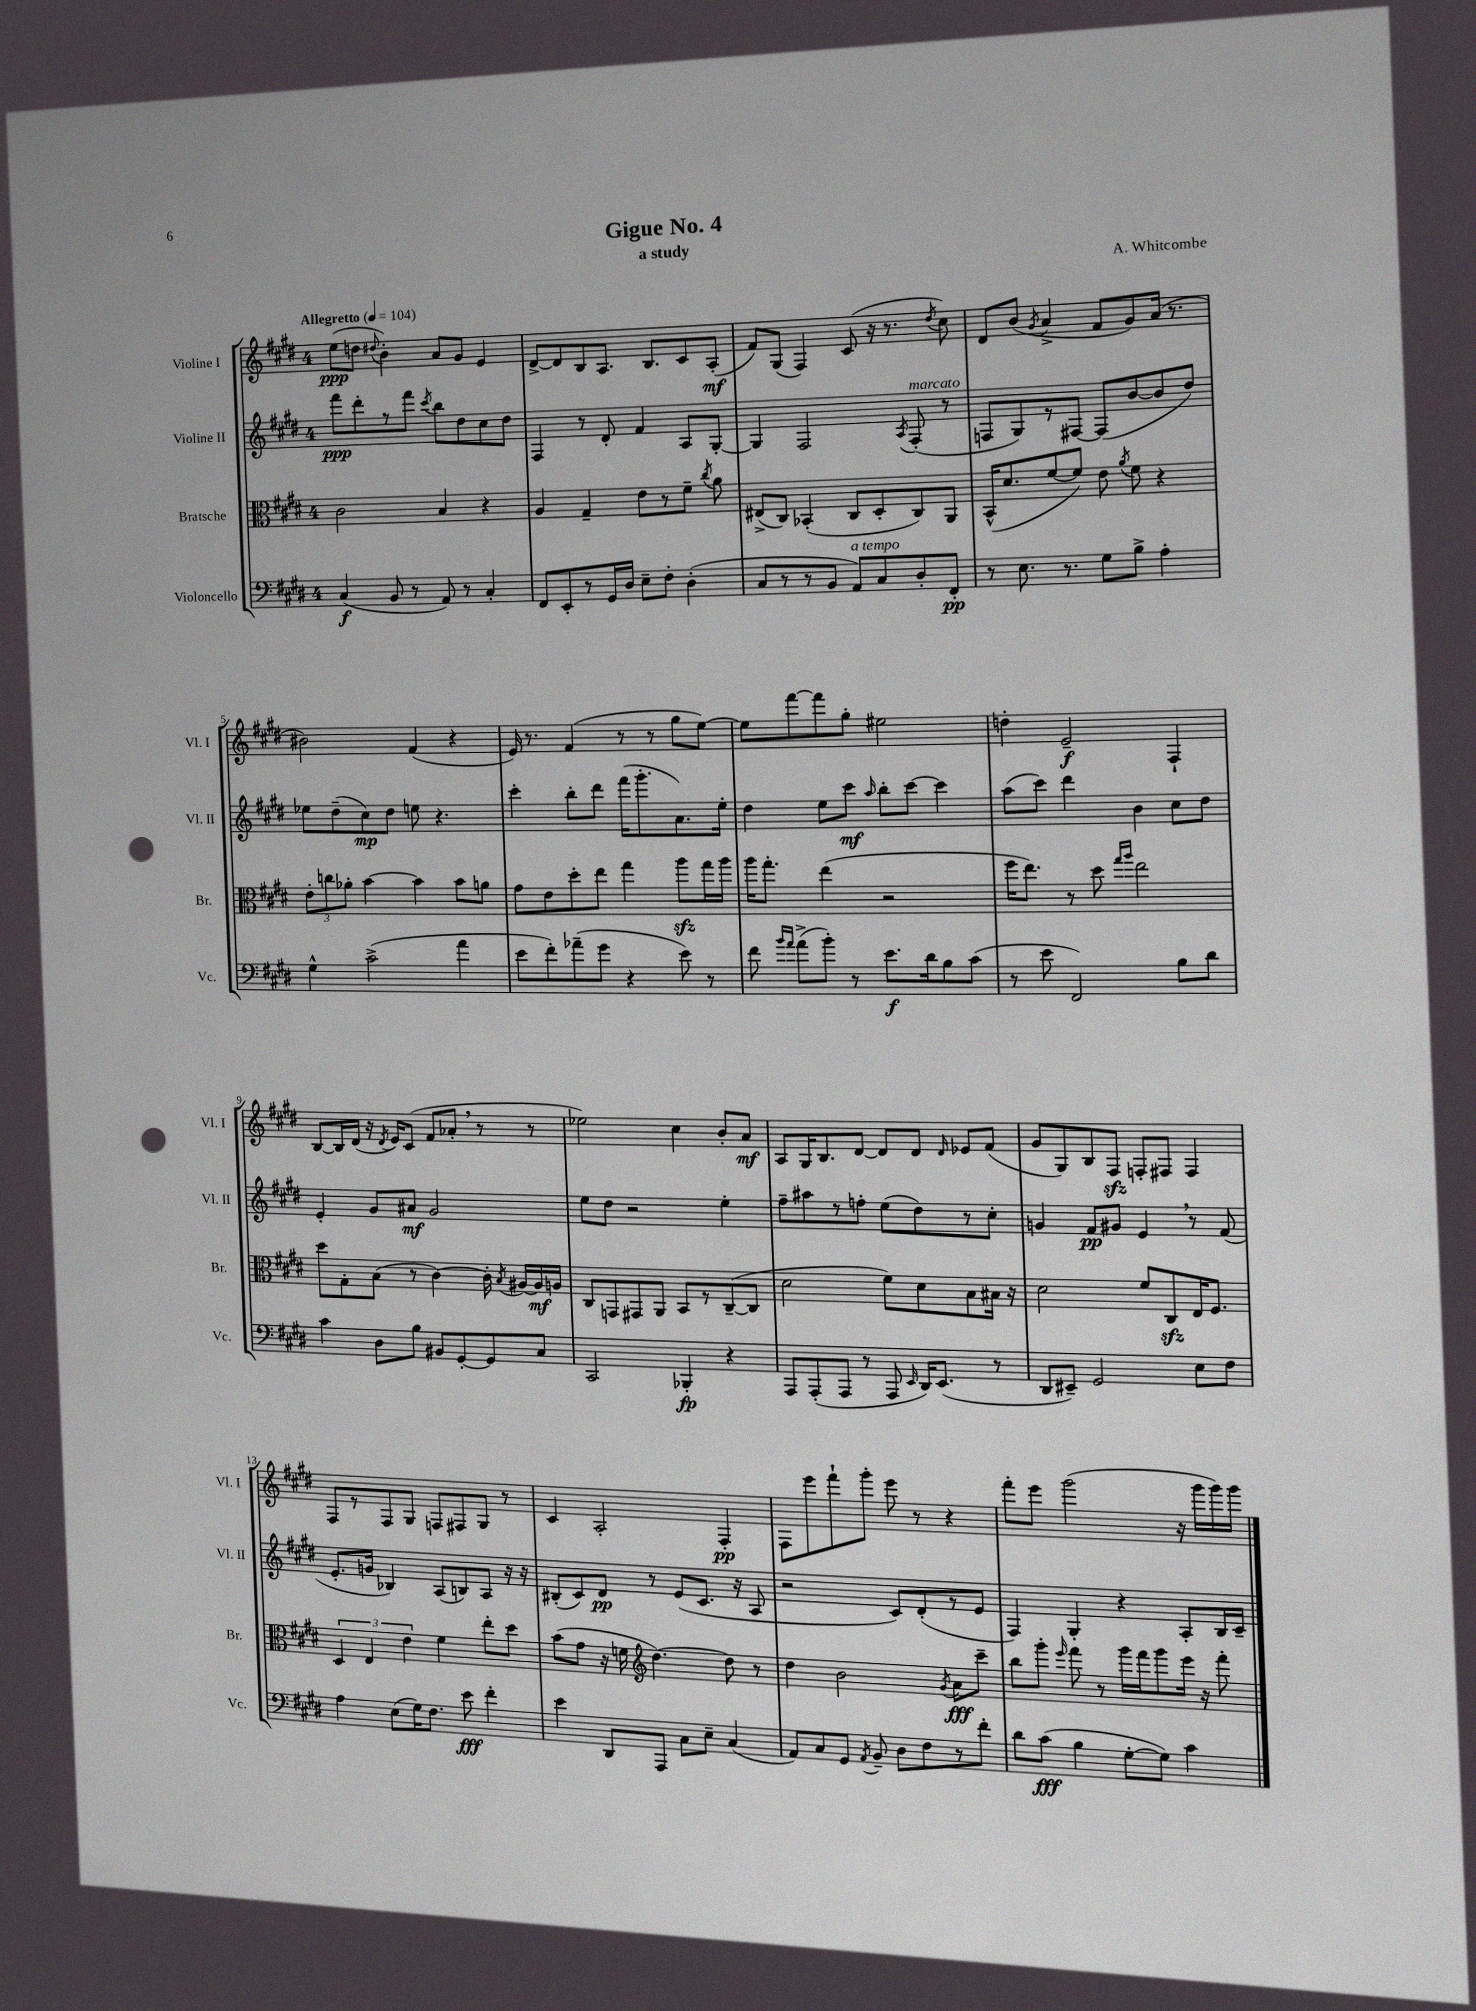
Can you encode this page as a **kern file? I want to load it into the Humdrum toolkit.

**kern	**dynam	**kern	**dynam	**kern	**dynam	**kern	**dynam
*part4	*part4	*part3	*part3	*part2	*part2	*part1	*part1
*staff4	*staff4	*staff3	*staff3	*staff2	*staff2	*staff1	*staff1
*I"Violoncello	*	*I"Bratsche	*	*I"Violine II	*	*I"Violine I	*
*I'Vc.	*	*I'Br.	*	*I'Vl. II	*	*I'Vl. I	*
*clefF4	*	*clefC3	*	*clefG2	*	*clefG2	*
*k[f#c#g#d#]	*	*k[f#c#g#d#]	*	*k[f#c#g#d#]	*	*k[f#c#g#d#]	*
*M4/4	*	*M4/4	*	*M4/4	*	*M4/4	*
*MM104	*	*MM104	*	*MM104	*	*MM104	*
=1	=1	=1	=1	=1	=1	=1	=1
!	!	!	!	!	!	!LO:TX:a:B:t=Allegretto	!
(4C#/	f	2c#\	.	8fff#\L	ppp	(8ee\L	ppp
.	.	.	.	8ddd#'\	.	8ddn\J	.
.	.	.	.	.	.	8qqdd#X/	.
8BB/	.	.	.	8r	.	4b'\)	.
8r	.	.	.	8fff#\J	.	.	.
.	.	.	.	8qccc#/	.	.	.
8AA/)	.	4B/	.	8bb\L	.	8a/L	.
8r	.	.	.	8dd#\	.	8g#/J	.
4C#'/	.	4r	.	8cc#\	.	4e/	.
.	.	.	.	8dd#\J	.	.	.
=2	=2	=2	=2	=2	=2	=2	=2
8FF#/L	.	4A/	.	4F#/	.	[8d#^/L	.
8EE'/	.	.	.	.	.	8d#/]	.
8r	.	4G#~/	.	8r	.	8B/	.
16GG#/L	.	.	.	8d#'/	.	8.A/J	.
16D#/JJ	.	.	.	.	.	.	.
8E~\L	.	8e\L	.	4f#/	.	.	.
.	.	.	.	.	.	8.B/L	.
8F#'\J	.	8r	.	.	.	.	.
(4D#'\	.	8f#~\J	.	8A/L	.	8c#/	.
.	.	8qcc#/	.	.	.	.	.
.	.	8a\	.	[8G#'/J	.	(8A'/J	mf
=3	=3	=3	=3	=3	=3	=3	=3
8C#/L	.	(8E#X^/L	.	4G#/]	.	8f#/L)	.
8r	.	8C#/J)	.	.	.	(8G#/J	.
8r	.	(4BB-X'/	.	2F#/	.	4F#/)	.
8BB/J	.	.	.	.	.	.	.
!LO:TX:a:i:t=a tempo	!	!	!	!	!	!	!
8AA/L)	.	8C#/L	.	.	.	(8c#/	.
8C#/	.	8D#'/	.	.	.	16r	.
.	.	.	.	.	.	8.r	.
.	.	.	.	8qA/	.	.	.
!	!	!	!	!LO:TX:a:i:t=marcato	!	!	!
8D#'/	.	8C#/)	.	(8F#'/	.	.	.
.	.	.	.	.	.	8qdd#/	.
8FF#'/J	pp	8AA/J	.	8r	.	8cc#\)	.
=4	=4	=4	=4	=4	=4	=4	=4
8r	.	(16BB^^/KL	.	8Fn/L	.	8d#/L	.
.	.	8.d#/	.	.	.	.	.
8.E\	.	.	.	8G#/)	.	(8b/J	.
.	.	.	.	.	.	8qg#/	.
.	.	[8f#/	.	8r	.	4a^/	.
8.r	.	.	.	.	.	.	.
.	.	8f#/J])	.	[8F#X/J	.	.	.
8G#\L	.	8e\	.	(8F#/L]	.	8f#/L	.
.	.	8qa/	.	.	.	.	.
8B^\J	.	8f#\	.	[8b/	.	8g#/)	.
4A'\	.	4r	.	8b/]	.	(16a/Jk	.
.	.	.	.	.	.	8.r	.
.	.	.	.	8dd#/J)	.	.	.
!!LO:LB:g=z
=5	=5	=5	=5	=5	=5	=5	=5
4G#^^\	.	12e'\L	.	8ee-X\L	.	2b#X\)	.
.	.	12ccn\	.	.	.	.	.
.	.	.	.	(8dd#~\	.	.	.
.	.	12a-X'\J	.	.	.	.	.
(2c#^\	.	[4b\	.	8cc#\)	mp	.	.
.	.	.	.	8dd#\J	.	.	.
.	.	4b\]	.	8een\	.	(4f#/	.
.	.	.	.	4.r	.	.	.
4a\	.	8b\L	.	.	.	4r	.
.	.	8an\J	.	.	.	.	.
=6	=6	=6	=6	=6	=6	=6	=6
8e\L	.	8g#\L	.	4ccc#'\	.	16e/)	.
.	.	.	.	.	.	8.r	.
8f#'\)	.	8e\	.	.	.	.	.
(8a-X~\	.	8dd#'\	.	8bb'\L	.	(4f#/	.
8g#\J	.	8ee\J	.	8ddd#\J	.	.	.
4r	.	4gg#\	.	(16fff#\KL	.	8r	.
.	.	.	.	8.ggg#'\	.	.	.
.	.	.	.	.	.	8r	.
8e\)	.	8aazz\L	.	8.a\)	.	8gg#\L	.
8r	.	16gg#\L	.	.	.	[8ee\J)	.
.	.	16aa\JJ	.	16ee'\Jk	.	.	.
=7	=7	=7	=7	=7	=7	=7	=7
8f#\	.	16aa\KL	.	4dd#\	.	8ee\L]	.
.	.	8.gg#'\J	.	.	.	.	.
16qqb/LL	.	.	.	.	.	.	.
16qqa/JJ	.	.	.	.	.	.	.
(8a^\L	.	.	.	.	.	[8fff#\	.
8b'\J)	.	(4ee\	.	8ee\L	.	8fff#\]	.
8r	.	.	.	8ccc#\J	mf	8gg#'\J	.
.	.	.	.	16qqaa/	.	.	.
8.e\L	f	2r	.	8bb'\L	.	2ee#X\	.
.	.	.	.	[8ccc#\J	.	.	.
16d#\k	.	.	.	.	.	.	.
8B\	.	.	.	4ccc#\]	.	.	.
(8c#\J	.	.	.	.	.	.	.
=8	=8	=8	=8	=8	=8	=8	=8
8r	.	16ff#\KL	.	(8aa\L	.	4ddn'\	.
.	.	8.ee\J)	.	.	.	.	.
8e\	.	.	.	8ccc#\J)	.	.	.
2FF#/)	.	8r	.	4ddd#\	.	2e~/	f
.	.	8dd#\	.	.	.	.	.
.	.	16qqgg#/LL	.	.	.	.	.
.	.	16qqaa/JJ	.	.	.	.	.
.	.	2ee\	.	4b\	.	.	.
8B\L	.	.	.	8cc#\L	.	4F#`/	.
8d#\J	.	.	.	8dd#\J	.	.	.
!!LO:LB:g=z
=9	=9	=9	=9	=9	=9	=9	=9
4c#\	.	8dd#\L	.	4e'/	.	[8B/L	.
.	.	8G#'\	.	.	.	16B/L]	.
.	.	.	.	.	.	(16d#/JJ	.
8D#\L	.	(8B\J	.	8g#/L	.	16r	.
.	.	.	.	.	.	8qd#/	.
.	.	.	.	.	.	16e/KL)	.
8B\J	.	8r	.	8a#X/J	mf	(8c#/J	.
8BB#X/L	.	[4c#\)	.	2g#/	.	8f#/L	.
[8GG#'/	.	.	.	.	.	8a-X',/J	.
8GG#/]	.	16c#'\]	.	.	.	8r	.
.	.	8qB/	.	.	.	.	.
.	.	[16A#X/LL	.	.	.	.	.
8C#/J	.	16A#/]	mf	.	.	8r	.
.	.	16An/JJ	.	.	.	.	.
=10	=10	=10	=10	=10	=10	=10	=10
2CC#/	.	8C#/L	.	8ee\L	.	2ee-X\)	.
.	.	8GGn/	.	8dd#\J	.	.	.
.	.	8GG#X/	.	2r	.	.	.
.	.	8AA/J	.	.	.	.	.
4BBB-X'/	fp	8BB/L	.	.	.	4cc#\	.
.	.	8r	.	.	.	.	.
4r	.	([8C#~/	.	4ee'\	.	8b'/L	.
.	.	8C#/J]	.	.	.	8a/J	mf
=11	=11	=11	=11	=11	=11	=11	=11
8AAA/L	.	2d#\	.	8ff#~\L	.	8A/L	.
(8AAA'/	.	.	.	8aa#X\	.	16G#/K	.
.	.	.	.	.	.	8.B/	.
8AAA/J	.	.	.	8r	.	.	.
8r	.	.	.	8ffn'\J	.	[8d#/J	.
8AAA/	.	8f#\L)	.	(8ee\L	.	8d#/L]	.
16qqEE/	.	.	.	.	.	.	.
16DD#/KL)	.	8d#\	.	8dd#\)	.	8d#/J	.
(8.EE/J	.	.	.	.	.	.	.
.	.	.	.	.	.	16qqd#/	.
.	.	8B\	.	8r	.	8e-X/L	.
8r	.	16B#X\Jk	.	8cc#'\J	.	(8f#/J	.
.	.	16r	.	.	.	.	.
=12	=12	=12	=12	=12	=12	=12	=12
8DD#/L	.	2d#\	.	4gn/	.	8g#/L	.
8EE#X~/J)	.	.	.	.	.	8G#/)	.
2GG#/	.	.	.	8f#/L	pp	8B/	.
.	.	.	.	8g#X/J	.	8F#zz/J	.
.	.	8f#/L	.	4e,/	.	8Fn'/L	.
.	.	8C#zz/	.	.	.	8F#X/J	.
8E\L	.	16E/K	.	8r	.	4F#/	.
.	.	8.F#/J	.	.	.	.	.
8F#\J	.	.	.	(8f#/	.	.	.
!!LO:LB:g=z
=13	=13	=13	=13	=13	=13	=13	=13
4A\	.	6D#/	.	8.e'/L	.	8F#/L	.
.	.	.	.	.	.	8r	.
.	.	6E/	.	.	.	.	.
.	.	.	.	16gn/Jk	.	.	.
(8E\L	.	.	.	4B-X/)	.	8F#/	.
.	.	6e\	.	.	.	.	.
16G#\K)	.	.	.	.	.	8G#/J	.
8.F#\J	.	.	.	.	.	.	.
.	.	4f#\	.	(8A/L	.	8Fn/L	.
8e\	fff	.	.	8Bn/)	.	8F#X/	.
4f#'\	.	8ee'\L	.	8A/J	.	8G#/J	.
.	.	8dd#\J	.	16r	.	8r	.
.	.	.	.	16r	.	.	.
=14	=14	=14	=14	=14	=14	=14	=14
4e\	.	(8b\L	.	(8B#X'/L	.	4c#/	.
.	.	8g#\J	.	8c#/)	.	.	.
8DD#/L	.	16r	.	8d#/J	pp	2A'/	.
.	.	16fn\	.	.	.	.	.
*	*	*clefG2	*	*	*	*	*
8AAA/J	.	[4.dd#\)	.	8r	.	.	.
8C#\L	.	.	.	(8e/L	.	.	.
8E~\J	.	.	.	8.c#/J	.	.	.
(4C#/	.	8dd#\]	.	.	.	4F#'/	pp
.	.	.	.	16r	.	.	.
.	.	8r	.	8A/	.	.	.
=15	=15	=15	=15	=15	=15	=15	=15
8AA/L)	.	4dd#\	.	2r	.	8F#\L	.
8C#/	.	.	.	.	.	8eee\	.
8GG#/J	.	2b\	.	.	.	8fff#`\	.
8qAA/	.	.	.	.	.	.	.
8BB~/	.	.	.	.	.	8ggg#'\J	.
8D#\L	.	.	.	8c#/L)	.	8eee\	.
8F#\	.	.	.	(8d#'/	.	8r	.
.	.	8qg#/	.	.	.	.	.
8r	.	8a\L	fff	8r	.	4r	.
8f#'\J	.	8ccc#~\J	.	8e/J	.	.	.
=16	=16	=16	=16	=16	=16	=16	=16
8d#\L	.	8bb\L	.	4F#/)	.	8fff#'\L	.
(8c#\J	fff	8ggg#'\J	.	.	.	8eee\J	.
.	.	16qqeee/	.	.	.	.	.
4B\	.	8fff#\	.	4G#'/	.	(2ggg#\	.
.	.	8r	.	.	.	.	.
[8G#'\L	.	16ggg#\LL	.	4r	.	.	.
.	.	16fff#\J	.	.	.	.	.
8G#\J])	.	8ggg#\	.	.	.	.	.
4c#\	.	16eee\Jk	.	8A'/L	.	16r	.
.	.	16r	.	.	.	16ggg#\LL	.
.	.	8fff#'\	.	16B/L	.	16ggg#\)	.
.	.	.	.	16c#~/JJ	.	16ggg#\JJ	.
==	==	==	==	==	==	==	==
*-	*-	*-	*-	*-	*-	*-	*-
